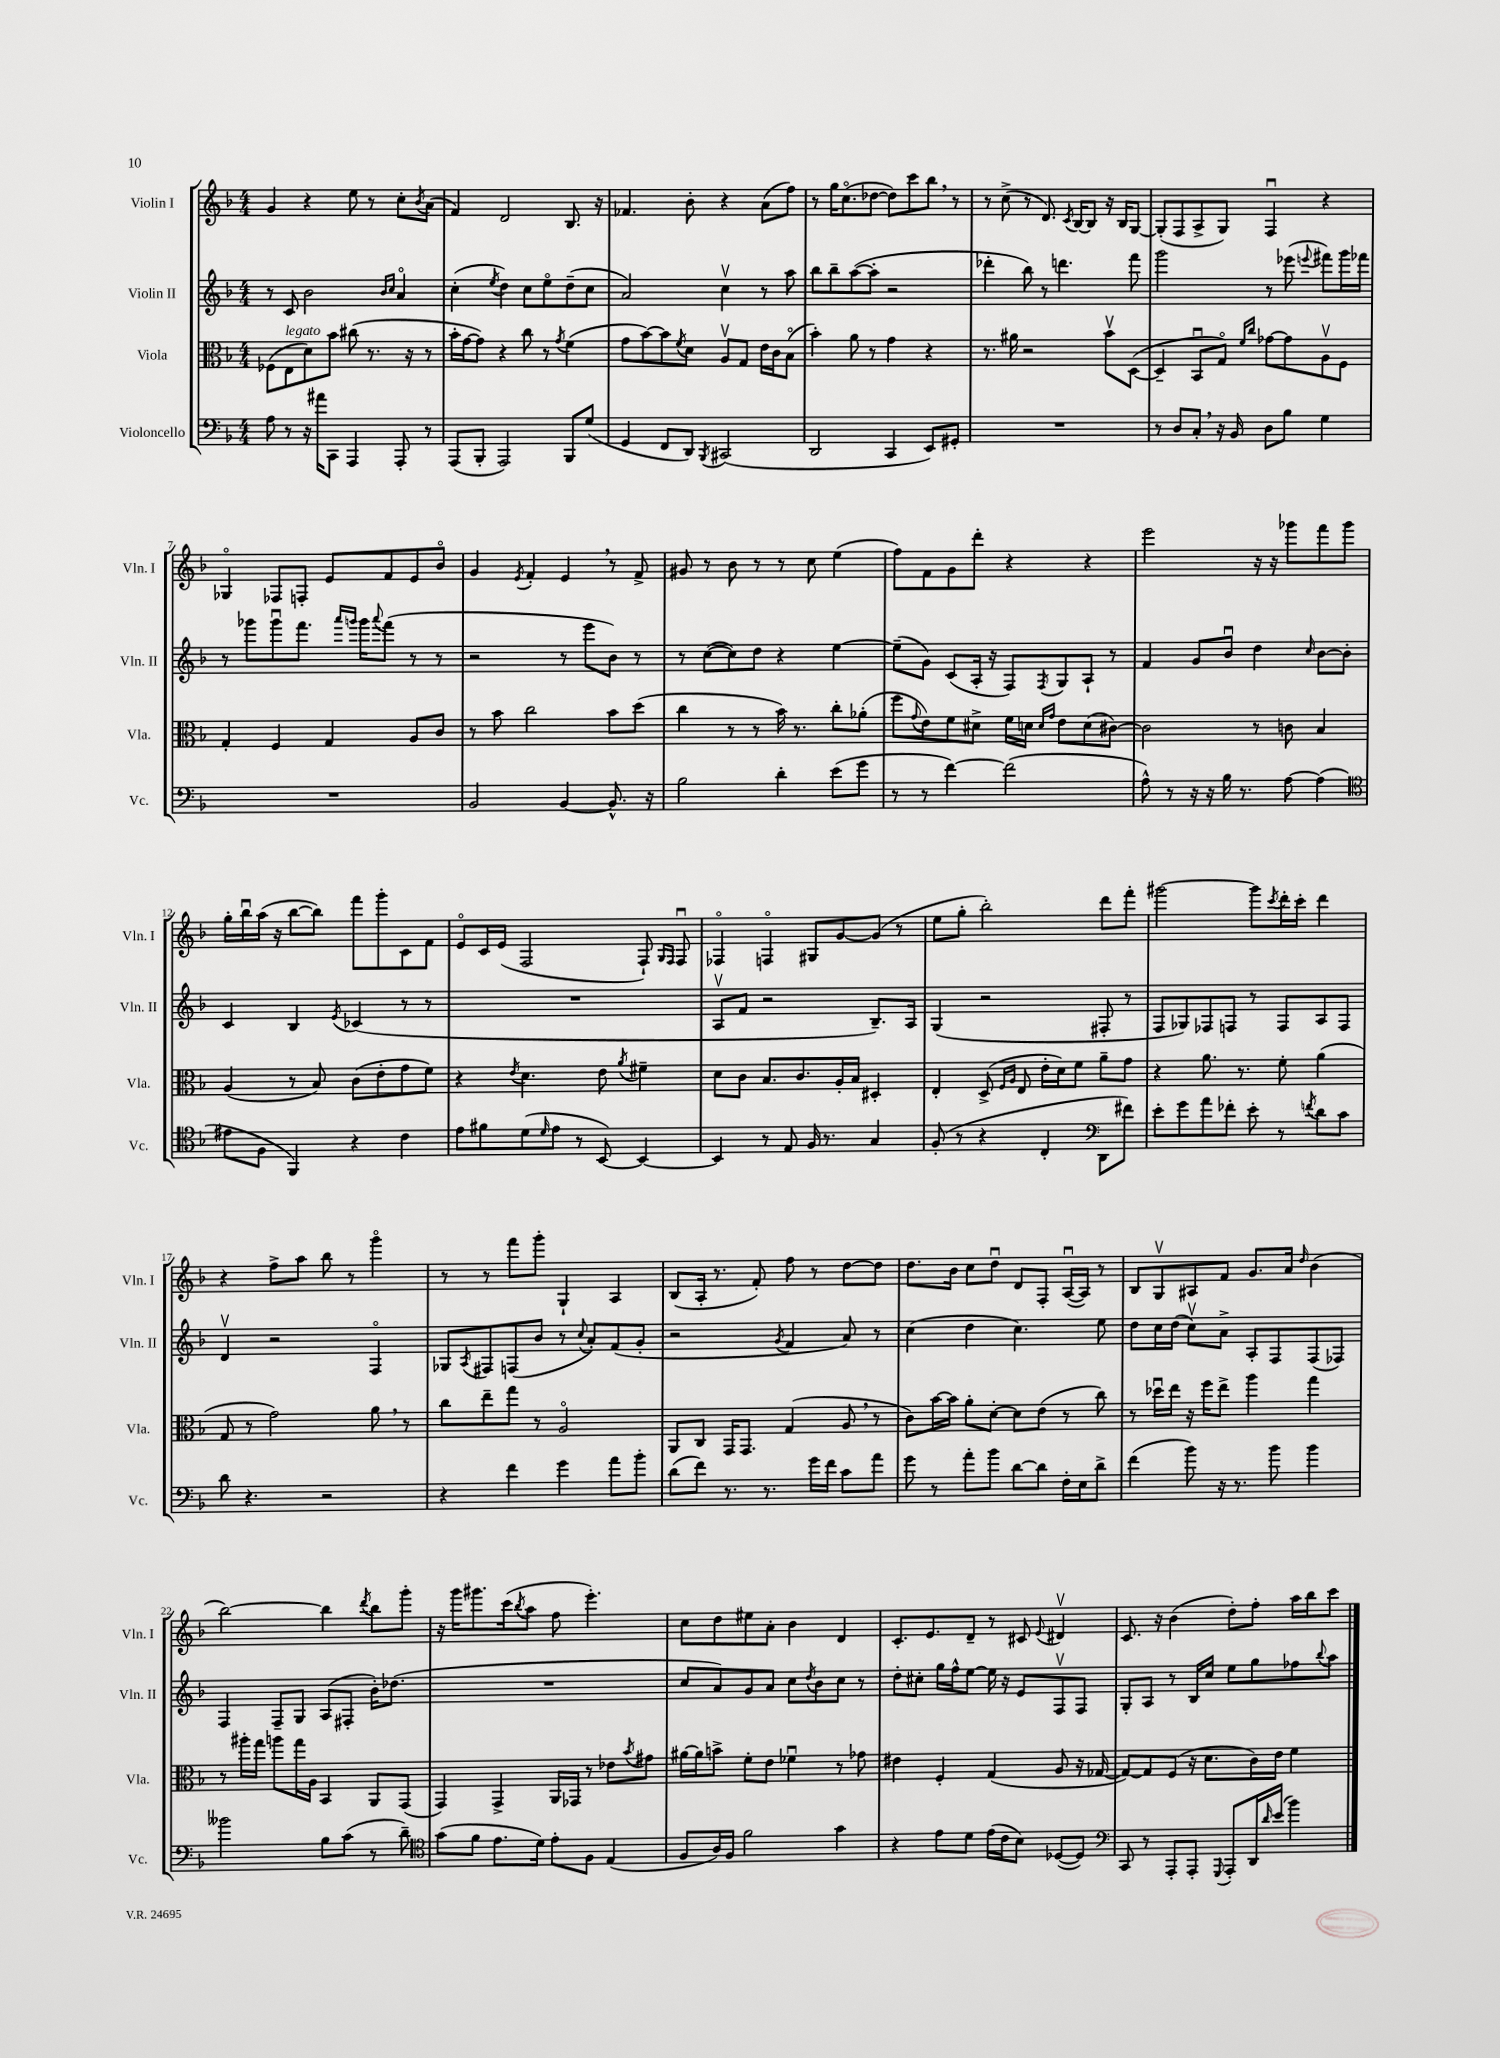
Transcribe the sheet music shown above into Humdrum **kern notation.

**kern	**kern	**kern	**kern
*part4	*part3	*part2	*part1
*staff4	*staff3	*staff2	*staff1
*I"Violoncello	*I"Viola	*I"Violin II	*I"Violin I
*I'Vc.	*I'Vla.	*I'Vln. II	*I'Vln. I
*clefF4	*clefC3	*clefG2	*clefG2
*k[b-]	*k[b-]	*k[b-]	*k[b-]
*M4/4	*M4/4	*M4/4	*M4/4
=1	=1	=1	=1
8A\	(8F-X\L	8r	4g/
!	!LO:TX:a:i:t=legato	!	!
8r	8E\	8c/	.
16r	8d\)	2b-\	4r
16a#X\KL	.	.	.
8CC\J	8b-\J	.	.
4AAA/	(8cc#X\	.	8ee\
.	8.r	.	8r
.	.	16qqb-/LL	.
.	.	16qqcc/JJ	.
8AAA'/	.	4a/	8cc'\L
.	16r	.	.
.	.	.	8qb-/
8r	8r	.	(8a\J
=2	=2	=2	=2
(8AAA/L	16b-'\LL	(4cc'\	4f/)
.	[16g\J	.	.
8BBB-'/J	8g\J])	.	.
.	.	8qee/	.
2AAA/)	4r	4dd\)	2d/
.	8cc\	8cc\L	.
.	8r	8ee\	.
.	8qg/	.	.
8BBB-/L	(4f\	(8dd~\	8.B-/
(8G/J	.	8cc\J	.
.	.	.	16r
=3	=3	=3	=3
4GG/	8g\L	2a/)	4.f-X/
.	[8b-\)	.	.
8FF/L	8b-\]	.	.
.	8qf/	.	.
8DD/J)	8d\J	.	8b-'\
8qBBB-/	.	.	.
(2CC#X/	8Av/L	4ccv\	4r
.	8G/J	.	.
.	16e\LL	8r	(8a\L
.	16c\J	.	.
.	(8B-\J	8aa\	8ff\J)
=4	=4	=4	=4
2DD/	4b-'\)	8bb-\L	8r
.	.	8bb-~\	16gg\KL
.	.	.	(8.cc\
.	8a\	([8aa\	.
.	8r	8aa'\J]	[8dd-X\J
4CC/	4g\	2r	8dd-\L])
.	.	.	8ccc\
8EE/L)	4r	.	8bb-,\J
8GG#X'/J	.	.	8r
=5	=5	=5	=5
1r	8.r	4ddd-X'\	8r
.	.	.	(8cc^\
.	16a#X\	.	.
.	2r	8bb-\)	8r
.	.	8r	8.d/)
.	.	4.dddn\	.
.	.	.	8qc/
.	.	.	[16B-/KL
.	.	.	8B-/J]
.	8b-v\L	.	16r
.	.	.	16B-/KL
.	([8D\J	8fff\	[8G/J
=6	=6	=6	=6
8r	4D~/]	2ggg\	(8G'/L]
8D/L	.	.	8F/
8C',/J	8BB-u/L	.	8A^/
16r	8G/J)	.	8G/J)
16BB-/	.	.	.
.	16qqf/LL	.	.
.	16qqcc/JJ	.	.
8D\L	[8g-X\L	8r	4Fu/
8B-\J	8g-\]	(8eee-X\	.
.	.	8qqeeen/	.
4G\	8Av\	8fff#X\L)	4r
.	8F\J	16ggg\L	.
.	.	16fff-X\JJ	.
!!LO:LB:g=z
=7	=7	=7	=7
1r	4G'/	8r	4G-X/
.	.	8ggg-X\L	.
.	4F/	8ggg-u\	8F-X/L
.	.	8.fff\J	8Fn'/J
.	4G/	.	8e/L
.	.	16qqaaa/LL	.
.	.	16qqgggn/JJ	.
.	.	16ggg\KL	.
.	.	8qqaaa/	.
.	.	(8fff\J	8f/
.	8A/L	8r	8e/
.	8c/J	8r	8b-/J
=8	=8	=8	=8
2BB-/	8r	2r	4g/
.	8b-\	.	.
.	.	.	8qe/
.	2cc\	.	4f'/
[4BB-/	.	8r	4e,/
.	.	8eee\L	.
8.BB-^^/]	8b-\L	8b-\J)	8r
.	(8dd\J	8r	8f^/
16r	.	.	.
=9	=9	=9	=9
2B-\	4cc\	8r	8g#X/
.	.	([8cc\L	8r
.	8r	8cc\])	8b-\
.	8r	8dd\J	8r
4d'\	16b-\)	4r	8r
.	8.r	.	.
.	.	.	8cc\
(8e\L	8cc'\L	[4ee\	(4ee\
8g\J	(8a-X'\J	.	.
=10	=10	=10	=10
8r	8ff\L	(8ee~\L]	8ff\L)
.	8qqg/	.	.
8r	8e\)	8g\J)	8f\
[4f\)	8f\	(8c/L	8g\
.	8d#X^\J	16A'/Jk	8ddd'\J
.	.	16r	.
(2f\]	16f\LL	8F/L)	4r
.	16dn\JJ	.	.
.	16qqd/LL	.	.
.	16qqg/JJ	8qF/	.
.	8e\L	8G/	.
.	(8d\	8A`/J	4r
.	[8c#X\J)	8r	.
=11	=11	=11	=11
8A^^\)	2c#\]	4f/	2eee\
8r	.	.	.
16r	.	8g/L	.
16r	.	.	.
16B-\	.	8b-u/J	.
8.r	.	.	.
.	8r	4dd\	16r
.	.	.	16r
[8A\	8cn\	.	8ggg-X\L
.	.	16qqcc/	.
(4A\]	4B-/	[8b-\L	8fff\
.	.	8b-'\J]	8ggg-\J
!!LO:LB:g=z
=12	=12	=12	=12
*clefC4	*	*	*
8e#X\L	(4A/	4c/	16gg'\LL
.	.	.	16bb-u\
8F\J	.	.	(16aa\JJ
.	.	.	16r
4FF/)	8r	4B-/	[8bb-\L
.	8B-/)	.	8bb-\J])
.	.	8qe/	.
4r	(8c\L	(4c-X/	8fff\L
.	8e'\	.	8ggg'\
4c\	8g\	8r	8c\
.	8f\J)	8r	8f\J
=13	=13	=13	=13
8e\L	4r	1r	8e/L
8f#X\	.	.	16c/L
.	.	.	(16e/JJ
.	8qe/	.	.
(8d\	4.d\	.	2F/
16qqd/	.	.	.
8e\J	.	.	.
8r	.	.	.
[8BB-/)	8e\	.	.
.	8qa/	.	.
4BB-/_	4f#X~\	.	8F`/)
.	.	.	16qqG/LL
.	.	.	16qqF/JJ
.	.	.	8Fu/
=14	=14	=14	=14
4BB-/]	8d\L	8Av/L	4F-X/
.	8c\J	8f/J	.
8r	8.B-/L	2r	4Fn/
8E/	.	.	.
.	8.c/	.	.
16F/	.	.	8G#X/L
8.r	.	.	.
.	16A'/L	.	[8g/
.	16B-/JJ	.	.
4G/	4D#X'/	8.B-~/L)	(8g/J]
.	.	.	8r
.	.	16A/Jk	.
=15	=15	=15	=15
(8F'/	4E'/	(4G/	8ee\L
8r	.	.	8gg'\J
4r	(8D^/	2r	2bb-'\)
.	16qqF/LL	.	.
.	16qqA/JJ	.	.
.	8E/	.	.
4C'/	16e'\LL	.	.
.	16d\J)	.	.
.	8f\J	.	.
*clefF4	*	*	*
8DD\L	8a~\L	8F#X'/	8ddd\L
8f#X\J)	8g\J	8r	8fff'\J
=16	=16	=16	=16
8e'\L	4r	8F/L	[2ggg#X\
8g\	.	8G-X/)	.
8a\	8.a\	8F-X/	.
8f-X'\J	.	8Fn/J	.
.	8.r	.	.
8e'\	.	8r	8ggg#\L]
.	.	.	8qccc/
8r	8f'\	8F/L	16ddd'\L
.	.	.	16ccc'\JJ
8qfn/	.	.	.
8d\L	(4a\	8A/	4ddd\
8c\J	.	8F/J	.
!!LO:LB:g=z
=17	=17	=17	=17
8d\	8G/	4dv/	4r
4.r	8r	.	.
.	2g\)	2r	8ff^\L
.	.	.	8aa\J
2r	.	.	8bb-\
.	.	.	8r
.	8a,\	4F/	4ggg\
.	8r	.	.
=18	=18	=18	=18
4r	8cc\L	8G-X/L	8r
.	.	8qA/	.
.	8ee~\	8F#X/	8r
4f\	8gg\J	(8Fn/	8fff\L
.	8r	8b-/J	8ggg'\J
4g\	2A/	8r	4G`/
.	.	8qqcc/	.
.	.	8a'/L)	.
8a\L	.	(8f/	4A/
8b-'\J	.	8g'/J	.
=19	=19	=19	=19
(8d\L	8AA/L	2r	(8B-/L
8f\J)	8C/J	.	16A'/Jk
.	.	.	8.r
8.r	16GG/KL	.	.
.	8.GG/J	.	.
.	.	.	8f'/)
8.r	.	.	.
.	.	8qg/	.
.	(4G/	4f/	8ff\
16g\LL	.	.	8r
16f\JJ	.	.	.
8c\L	8A,/	8a/)	[8dd\L
8a\J	8r	8r	8dd\J]
=20	=20	=20	=20
8g\	8c\L)	(4cc\	8.dd\L
8r	[16b-\L	.	.
.	16b-\JJ]	.	16b-\Jk
8a'\L	8a'\L	4dd\	8cc\L
8b-\J	[8d'\J	.	8ddu\J
[8d\L	8d\L]	4.cc\)	8d/L
8d\J]	(8e\J	.	8F'/J
16F'\LL	8r	.	([16Au/LL
16E\J	.	.	16A/JJ])
8d^\J	8cc\)	8ee\	8r
=21	=21	=21	=21
(4f\	8r	8dd\L	8B-/L
.	16dd-Xu\LL	16cc\L	8Gv/
.	16ee\JJ	(16dd\JJ	.
8b-\)	16r	8ccv\L)	8A#X/
.	16ff\KL	.	.
16r	8ee^\J	8a^\J	8f/J
8.r	.	.	.
.	4aa\	8A'/L	8.g/L
8b-\	.	8F/	.
.	.	.	16a/Jk
.	.	.	16qqdd/
4b-\	4gg\	(8F/	(4b-\
.	.	8F-X/J)	.
!!LO:LB:g=z
=22	=22	=22	=22
2b--X\	8r	4F/	[2bb-\)
.	16aa#X'\LL	.	.
.	16gg\JJ	.	.
.	8aan\L	8F~/L	.
.	16gg\L	8G/J	.
.	16A\JJ	.	.
8B-\L	4BB-/	(8A/L	4bb-\]
(8c\J	.	8F#X'/J	.
.	.	.	8qddd/
8r	8AA/L	16b-'\KL)	8bb-\L
.	.	(8.dd-X\J	.
8d~\)	(8GG/J	.	8ggg'\J
=23	=23	=23	=23
*clefC4	*	*	*
(8g\L	4GG/)	1r	16r
.	.	.	16ggg\KL
8f\J	.	.	8.ggg#X\
8.e\L	4GG^/	.	.
.	.	.	(16ccc\k
.	.	.	8qbb-/
.	.	.	8aa\J
16d\Jk)	.	.	.
8e'\L	16AA/LL	.	8ff\
.	16GG-X/JJ	.	.
8F\J	8r	.	4.eee'\)
(4E/	8e-X\L	.	.
.	8qb-/	.	.
.	8g#X\J	.	.
=24	=24	=24	=24
8F/L	[16a#X\LL	8cc/L	8cc\L
.	16a#\J]	.	.
16A/L)	8bn^\J	8a/)	8dd\
16F/JJ	.	.	.
2f\	8f'\L	8g/	8ee#X\
.	8e\J	8a/J	8a'\J
.	4f-Xu\	8cc\L	4b-\
.	.	8qdd/	.
.	.	8b-\	.
4g\	8r	8cc\J	4d/
.	8g-X\	8r	.
=25	=25	=25	=25
4r	4e#X\	8dd'\L	8.c'/L
.	.	8cc#X'\J	.
.	.	.	8.e/
8e\L	4F'/	16gg\LL	.
.	.	16ff^^\J	.
8d\J	.	[8ee\J	8d~/J
(16e\LL	(4G/	16ee\]	8r
16c\J	.	16r	.
8B-\J)	.	8e/L	8c#X/
.	.	.	8qqe/
([8D-X/L	8A/	8Fv/	4d#Xv/
8D-/J])	16r	8F/J	.
.	[16G-X/	.	.
=26	=26	=26	=26
*clefF4	*	*	*
8CC/	8G-/L_)	8G'/L	8.c/
8r	8G-/]	8A/J	.
.	.	.	16r
8AAA'/L	(8F/J	8r	(4b-\
8AAA'/J	16r	16B-/LL	.
.	8.d\L	16cc/JJ	.
8qqGGG/	.	.	.
8AAA'/L	.	8ee\L	8dd'\L)
16DD/L	16c\L)	8gg\	8ff'\J
16qqd/	.	.	.
(16e/JJ	16e\JJ	.	.
4b-\)	4f\	8ff-X\	16aa\LL
.	.	.	16bb-\J
.	.	8qqbb-/	.
.	.	8aa\J	8ccc\J
==	==	==	==
*-	*-	*-	*-
